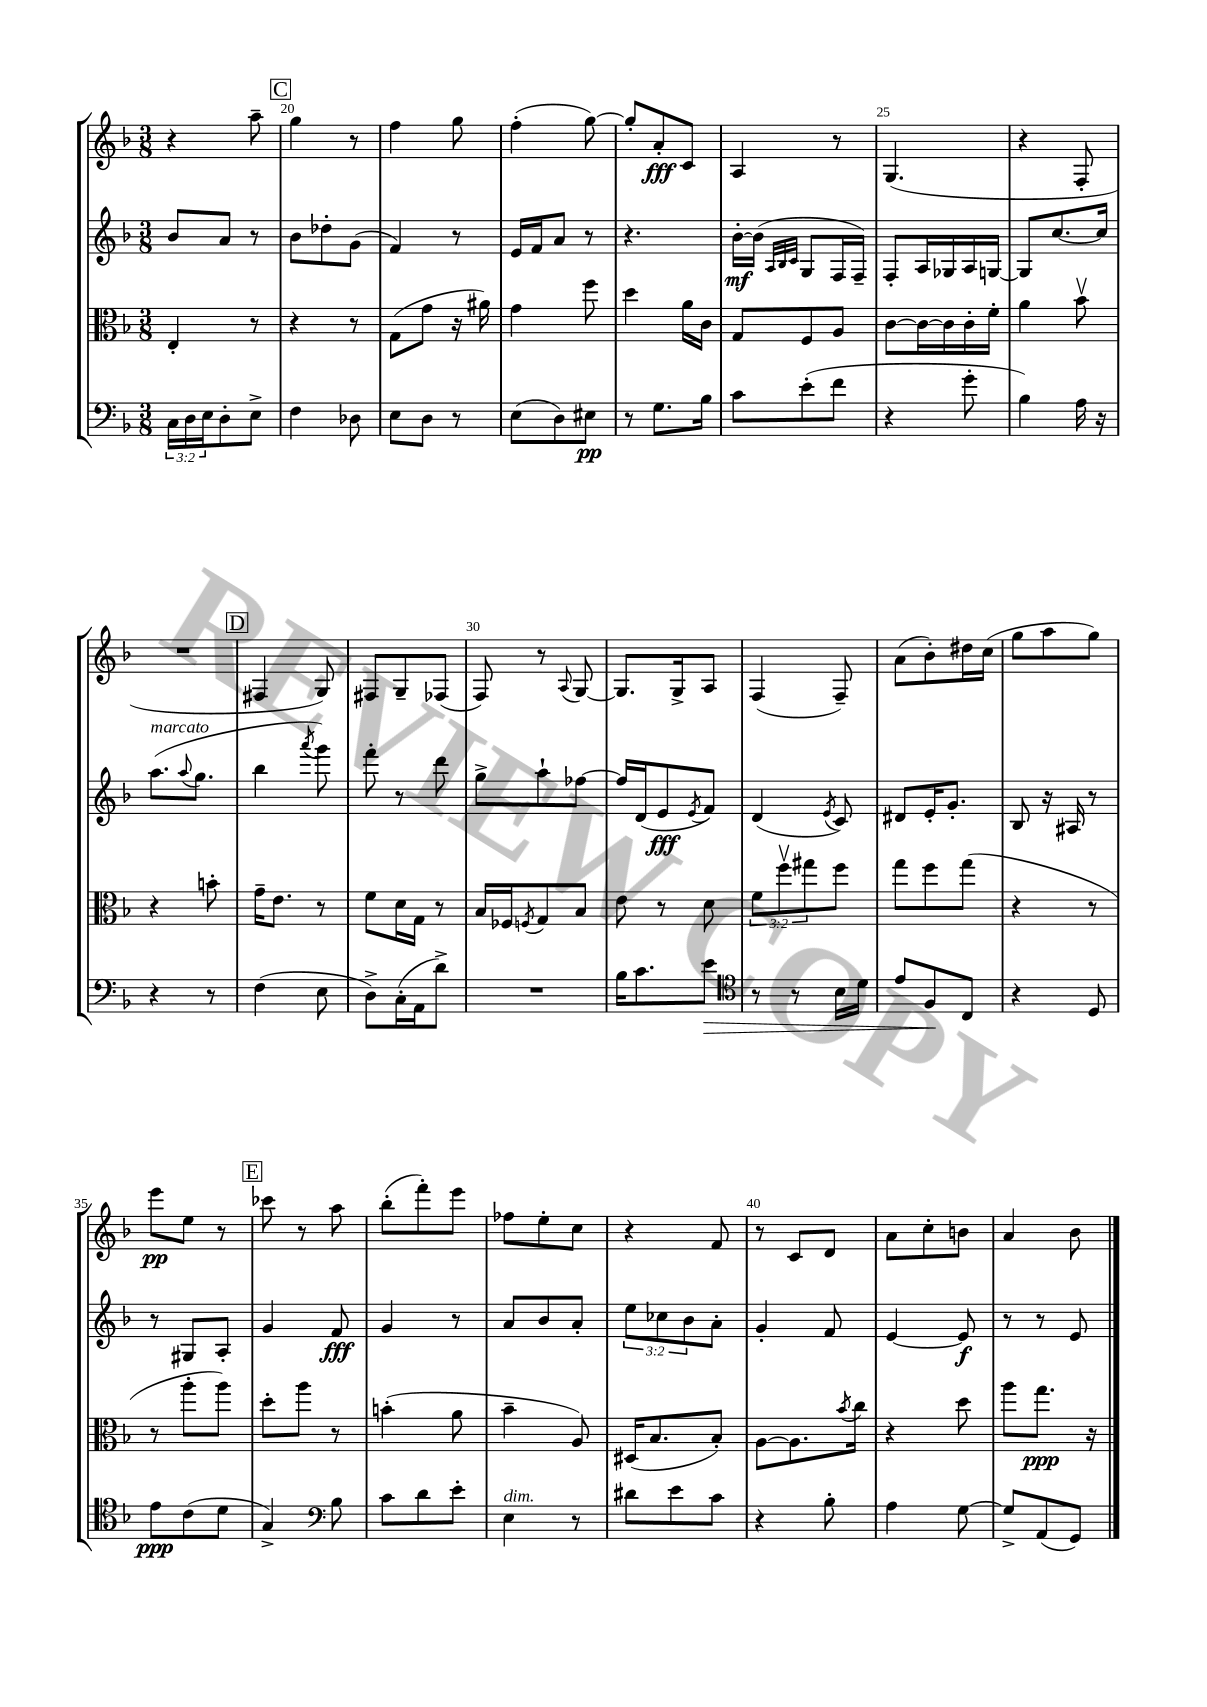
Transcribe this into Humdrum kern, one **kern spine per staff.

**kern	**kern	**kern	**kern
*staff4	*staff3	*staff2	*staff1
*clefF4	*clefC3	*clefG2	*clefG2
*k[b-]	*k[b-]	*k[b-]	*k[b-]
*M3/8	*M3/8	*M3/8	*M3/8
24C	4E'	8b-	4r
24D	.	.	.
24E	.	.	.
8D'	.	8a	.
8E^	8r	8r	8aa~
=	=	=	=
4F	4r	8b-	4gg
.	.	8dd-'	.
8D-	8r	(8g	8r
=	=	=	=
8E	(8G	4f)	4ff
8D	8g	.	.
8r	16r	8r	8gg
.	16a#)	.	.
=	=	=	=
(8E	4g	16e	(4ff'
.	.	16f	.
8D)	.	8a	.
8E#	8ff	8r	[8gg)
=	=	=	=
8r	4dd	4.r	8gg']
8.G	.	.	8a'
.	16a	.	8c
16B-	16c	.	.
=	=	=	=
8c	8G	[16b-'	4A
.	.	(16b-]	.
.	.	32qqA	.
.	.	32qqB-	.
.	.	32qqc	.
(8e'	8F	8G	.
8f	8A	16F	8r
.	.	16F~)	.
=	=	=	=
4r	[8c	8F'	(4.G
.	16c_	16A	.
.	16c]	16G-	.
8g'	16c'	16A	.
.	16f'	[16G	.
=	=	=	=
4B-)	4a	8G]	4r
.	.	[8.cc	.
16A	8b-v	.	8F'
16r	.	16cc]	.
=	=	=	=
4r	4r	(8.aa	4.r
.	.	8qqaa	.
.	.	8.gg	.
8r	8b'	.	.
=	=	=	=
(4F	16g~	4bb-	4F#
.	8.e	.	.
.	.	8qaaa	.
8E	8r	8ggg)	8G)
=	=	=	=
8D^)	8f	8fff'	8F#
(16C'	16d	8r	8G~
16AA	16G	.	.
8d^)	8r	8ddd	(8F-
=	=	=	=
4.r	16B-	8gg^	8F)
.	16F-	.	.
.	8qF	.	.
.	8G	8aa`	8r
.	.	.	8qqA
.	8B-	[8ff-	[8G
=	=	=	=
16B-	8e	16ff-]	8.G]
8.c	.	(16d	.
.	8r	8e	.
.	.	.	16G^
.	.	8qe	.
8e	8d	8f)	8A
=	=	=	=
*clefC4	*	*	*
8r	12f	(4d	(4F
.	12ffv	.	.
8r	.	.	.
.	12gg#	.	.
.	.	8qe	.
16B-	8ff	8c)	8F~)
16d	.	.	.
=	=	=	=
8e	8gg	8d#	(8a
8F	8ff	16e'	8b-')
.	.	8.g'	.
8C	(8gg	.	16dd#
.	.	.	(16cc
=	=	=	=
4r	4r	8B-	8gg
.	.	16r	8aa
.	.	16A#	.
8D	8r	8r	8gg)
=	=	=	=
8e	8r	8r	8eee
(8c	8aa'	8G#	8ee
8d	8aa)	8A'	8r
=	=	=	=
4G^)	8dd'	4g	8ccc-
.	8aa	.	8r
*clefF4	*	*	*
8B-	8r	8f	8aa
=	=	=	=
8c	(4b'	4g	(8bb-'
8d	.	.	8fff')
8e'	8a	8r	8eee
=	=	=	=
4E	4b-~	8a	8ff-
.	.	8b-	8ee'
8r	8A)	8a'	8cc
=	=	=	=
8d#	(16D#	12ee	4r
.	8.B-	.	.
.	.	12cc-	.
8e	.	.	.
.	.	12b-	.
8c	8B-')	8a'	8f
=	=	=	=
4r	[8A	4g'	8r
.	8.A]	.	8c
8B-'	.	8f	8d
.	8qb-	.	.
.	16cc	.	.
=	=	=	=
4A	4r	[4e	8a
.	.	.	8cc'
[8G	8dd	8e]	8b
=	=	=	=
8G^]	8aa	8r	4a
(8AA	8.gg	8r	.
8GG)	.	8e	8b-
.	16r	.	.
==	==	==	==
*-	*-	*-	*-
